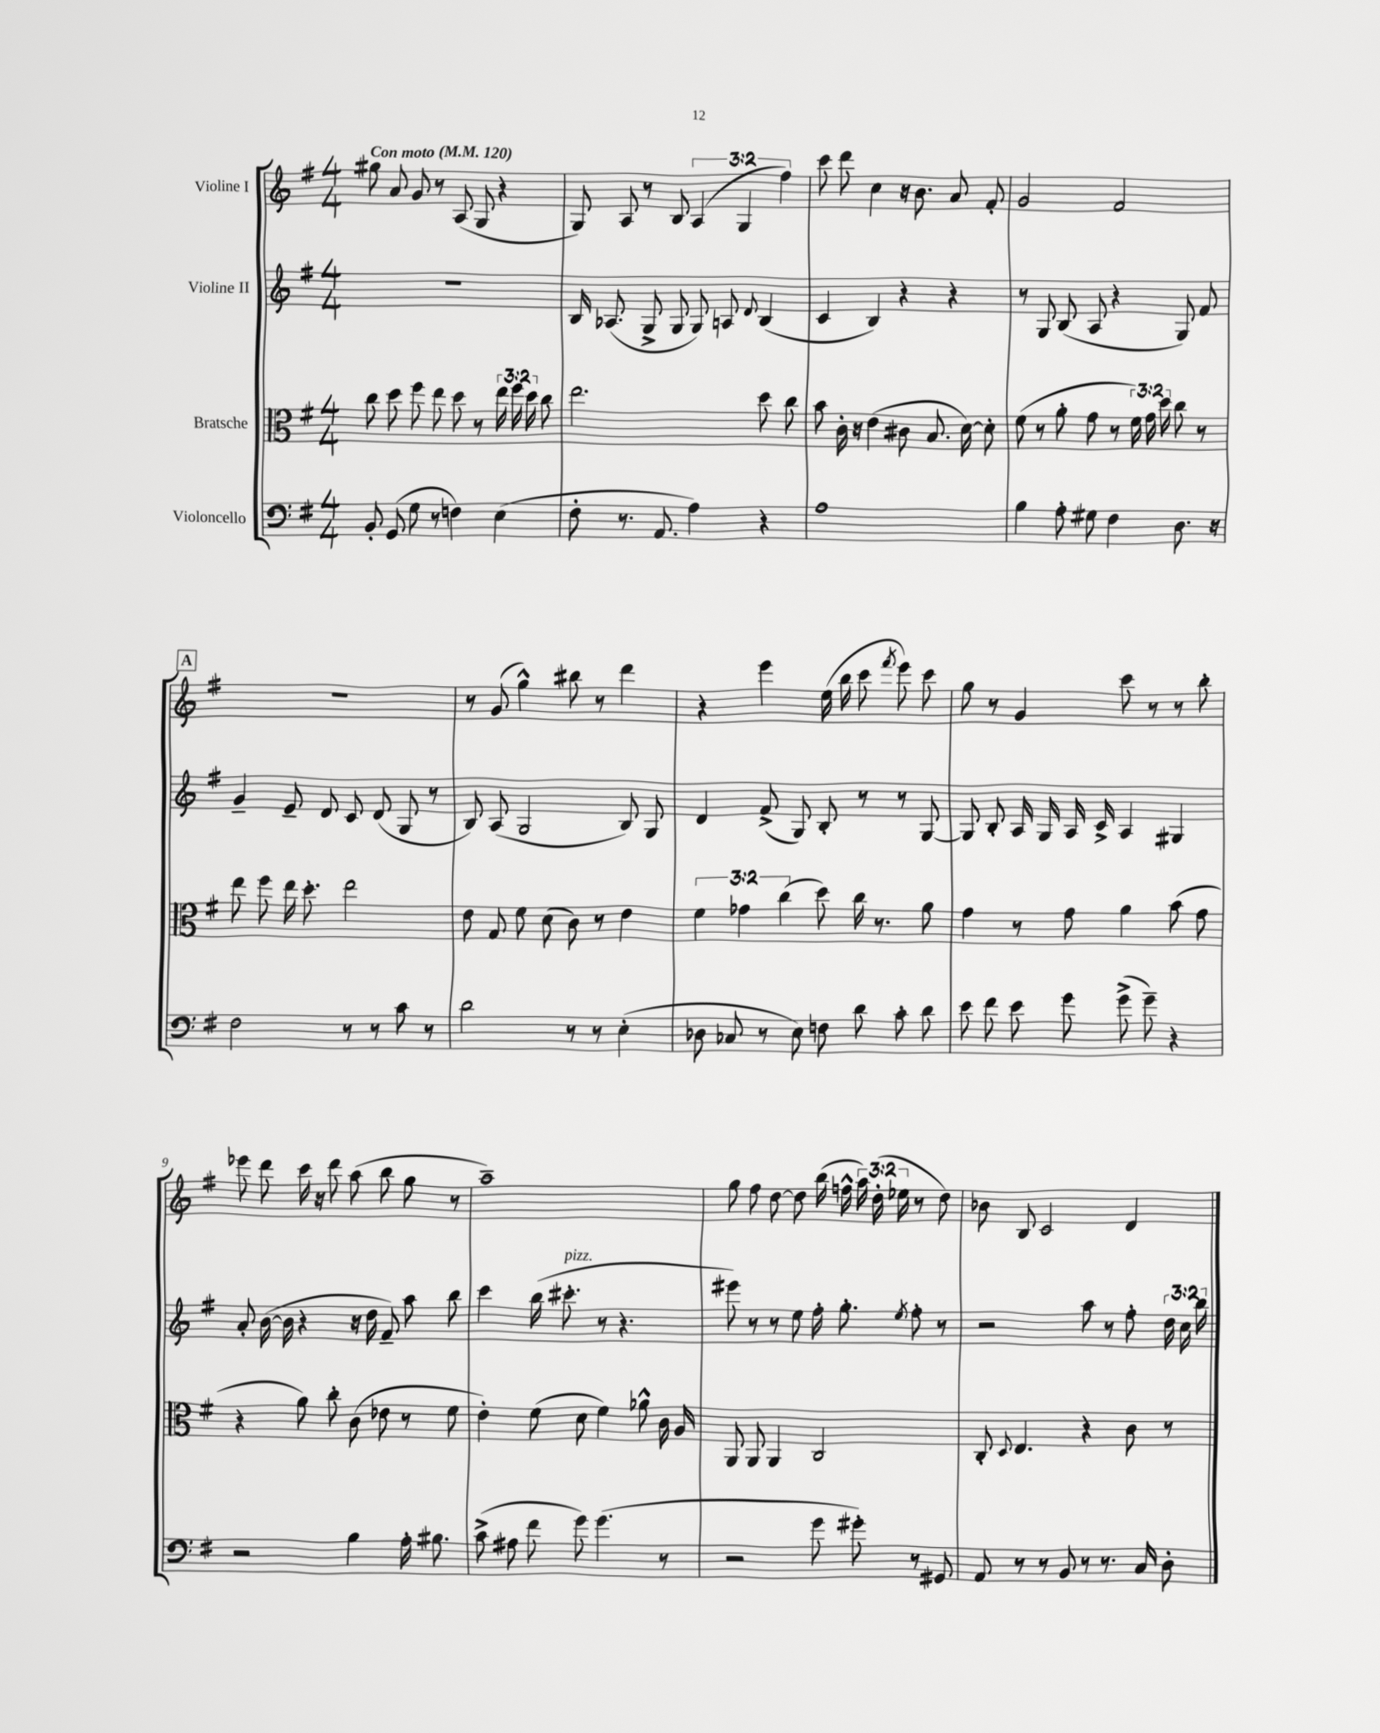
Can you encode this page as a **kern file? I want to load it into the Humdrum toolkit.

**kern	**kern	**kern	**kern
*part4	*part3	*part2	*part1
*staff4	*staff3	*staff2	*staff1
*I"Violoncello	*I"Bratsche	*I"Violine II	*I"Violine I
*clefF4	*clefC3	*clefG2	*clefG2
*k[f#]	*k[f#]	*k[f#]	*k[f#]
*M4/4	*M4/4	*M4/4	*M4/4
*MM120	*MM120	*MM120	*MM120
=1	=1	=1	=1
!	!	!	!LO:TX:a:B:t=Con moto
8BB'/	8cc\	1r	8gg#X\
(8GG/	8dd\	.	8a/
8G\	8ff#\	.	8g/
8r	8ee\	.	8r
4Fn\)	8dd\	.	(8A/
.	8r	.	8G/
(4E\	24ee\	.	4r
.	24ff#\	.	.
.	24dd\	.	.
.	8cc\	.	.
=2	=2	=2	=2
8F#'\	2.ee\	16B/	8G/)
.	.	(8.A-X/	.
8.r	.	.	8A/
.	.	8G^/	8r
8.AA/	.	.	.
.	.	8G/	8B/
4A\)	.	8G/)	(6A/
.	.	8An/	.
.	.	.	6G/
.	.	8qqd/	.
4r	8dd\	(4B/	.
.	.	.	6ff#\)
.	8cc\	.	.
=3	=3	=3	=3
1A	8b\	4c/	8ccc\
.	16c'\	.	8ddd\
.	16r	.	.
.	(4e\	4B/)	4cc\
.	8c#X\	4r	16r
.	.	.	8.b\
.	8.B/	.	.
.	.	4r	8a/
.	[16d\)	.	.
.	8d'\]	.	8f#'/
=4	=4	=4	=4
4B\	(8f#\	8r	2g/
.	8r	8G/	.
8A'\	8a'\	(8B/	.
8G#X\	8g\	8A/	.
4F#\	8r	4r	2f#/
.	24f#\)	.	.
.	24g\	.	.
.	24dd\	.	.
8.D\	8cc\	8G/)	.
.	8r	8f#/	.
16r	.	.	.
!!LO:LB:g=z
!!LO:REH:place=s1:t=A
=5	=5	=5	=5
2F#\	8ee\	4g~/	1r
.	8ff#\	.	.
.	16ee\	8e~/	.
.	8.dd'\	.	.
.	.	8d/	.
8r	2ee\	8c/	.
8r	.	(8d/	.
8c\	.	8G/	.
8r	.	8r	.
=6	=6	=6	=6
2d\	8e\	8B/)	8r
.	8G/	(8A/	(8g/
.	8f#\	2G/	4gg^^\)
.	(8d\	.	.
8r	8c\)	.	8bb#X\
8r	8r	.	8r
(4E'\	4e\	8B/)	4ddd\
.	.	8G/	.
=7	=7	=7	=7
8D-X\	6f#\	4d/	4r
8C-X/	.	.	.
.	6g-X\	.	.
8r	.	(8f#^/	4eee\
.	(6cc\	.	.
8E\)	.	8G/)	.
8Fn\	8dd\)	8B'/	(16ee\
.	.	.	16bb\
8d\	16cc\	8r	8ccc\
.	8.r	.	.
.	.	.	8qfff#/
8c'\	.	8r	8eee\)
8d\	8a\	[8G/	8ccc\
=8	=8	=8	=8
8e\	4g\	8G/]	8gg\
8f#\	.	8B'/	8r
8e\	8r	16A/	4g/
.	.	16G/	.
8g\	8g\	16A/	.
.	.	16c^/	.
(8g^\	4a\	4A/	8ccc\
8g~\)	.	.	8r
4r	(8b\	4G#X/	8r
.	8g\	.	8bb'\
!!LO:LB:g=z
=9	=9	=9	=9
2r	4r	8a'/	8eee-X\
.	.	([16b\	8ddd\
.	.	16b\]	.
.	8a\)	4r	16ccc\
.	.	.	16r
.	8cc'\	.	8ddd\
4B\	(8c\	16r	(8aa\
.	.	16dd\	.
.	8e-X\	8f#~/)	8bb\
16A'\	8r	8aa\	8gg\
8.B#X\	.	.	.
.	8f#\	8bb\	8r
=10	=10	=10	=10
(8c^\	4e'\)	4ccc\	1aa~)
8A#X\	.	.	.
8f#\	(8f#\	(16bb\	.
!	!	!LO:TX:a:i:t=pizz.	!
.	.	8.ccc#X'\	.
8g\)	8d\	.	.
(4.g\	4f#\)	8r	.
.	.	4.r	.
.	8a-X^^\	.	.
8r	16c\	.	.
.	16A/	.	.
=11	=11	=11	=11
2r	8AA/	8eee#X\)	8gg\
.	8AA/	8r	8ff#\
.	4AA/	8r	[8dd\
.	.	8ee\	8dd\]
8g\	2C/	16ff#'\	(16bb\
.	.	8.gg'\	16ffn^^\
8g#X'\)	.	.	24aa\)
.	.	.	(24dd'\
.	.	.	24ee-X\
.	.	8qee/	.
8r	.	8ff#'\	8r
8GG#X/	.	8r	8dd\)
=12	=12	=12	=12
8AA/	8C'/	2r	8b-X\
.	8qqD/	.	.
8r	4.E/	.	8B/
8r	.	.	2c/
8BB/	.	.	.
8r	4r	8aa\	.
8.r	.	8r	.
.	8c\	8ff#'\	4d/
16C/	.	.	.
8D'\	8r	24dd\	.
.	.	24cc\	.
.	.	24bb\	.
==	==	==	==
*-	*-	*-	*-
